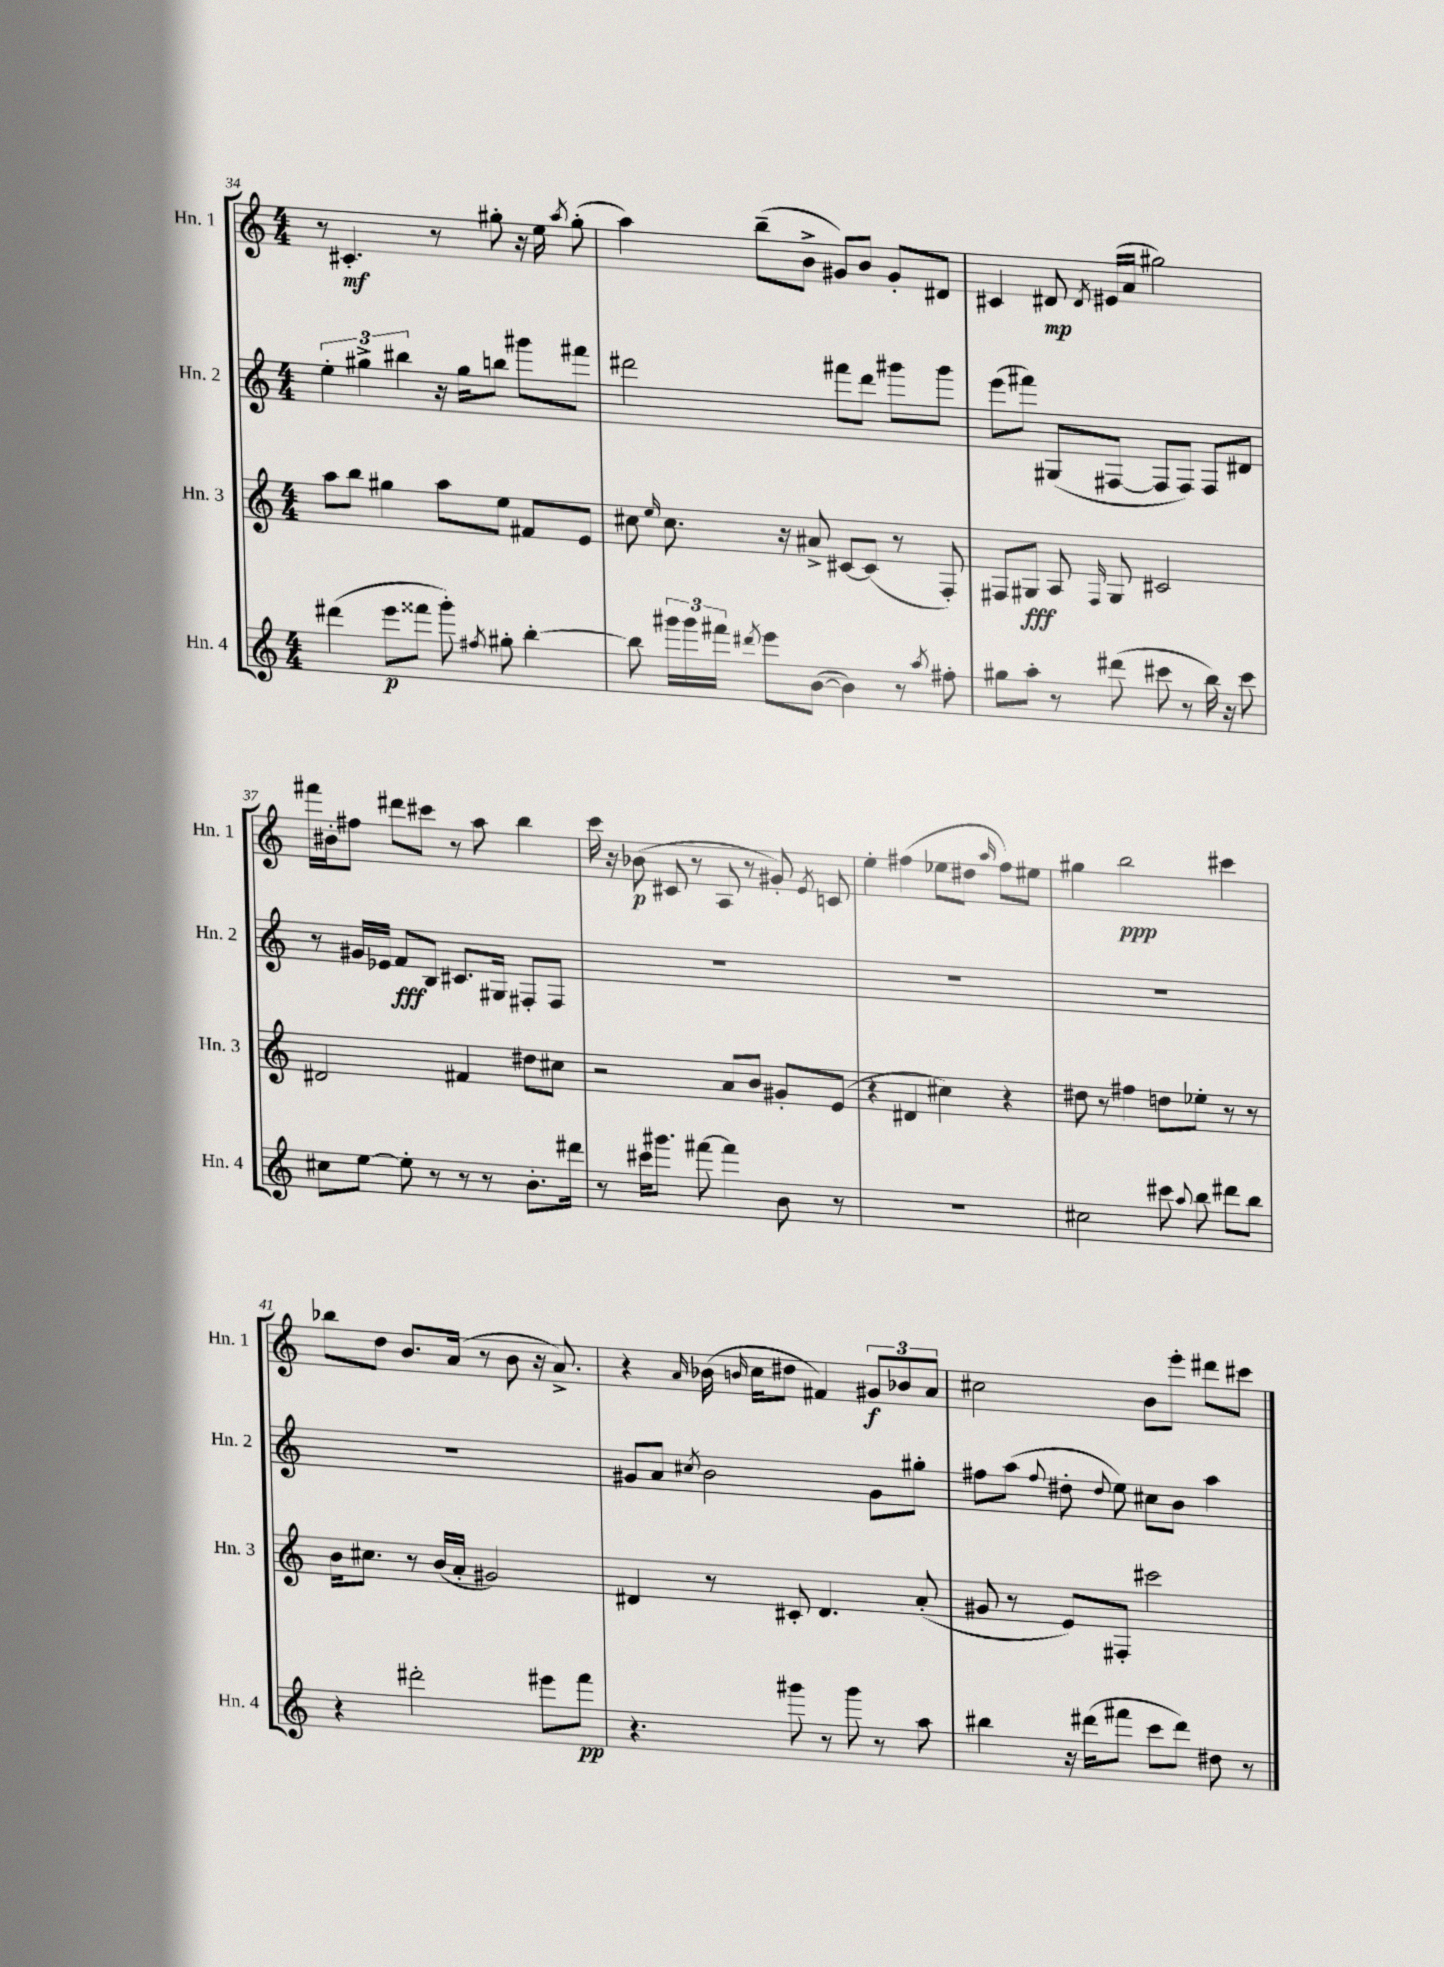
<<
\new StaffGroup <<
\new Staff = "s0" \with { instrumentName = "Hn. 1" shortInstrumentName = "Hn. 1" } {
    \clef treble \key c \major \numericTimeSignature \time 4/4
    \autoBeamOff r8 cis'4.-.\mf r8 gis''8-. r16 e''16 \acciaccatura { a''8 } gis''8-.( |
    a''4) b''8[--( b'8]-> gis'8[) b'8] gis'8[-. dis'8] |
    cis'4 dis'8\mp \acciaccatura { dis'8 } eis'16[( a'16] gis''2) |
    fis'''16[ bis'16-. fis''8] dis'''8[ cis'''8] r8 a''8 b''4 |
    c'''16 r16 bes'8\p( cis'8 r8 a8 r8 gis'8-.) \acciaccatura { e'8 } c'8 |
    e''4-. fis''4( ees''8[ dis''8] \grace { a''16 } fis''8[) eis''8] |
    gis''4 b''2\ppp cis'''4 |
    bes''8[ d''8] b'8.[ a'16]( r8 b'8 r16 a'8.->) |
    r4 \grace { a'16 } bes'16( \grace { b'16 } c''16[ dis''8] fis'4) \tuplet 3/2 { gis'8[\f bes'8 a'8] } |
    cis''2 b'8[ e'''8]-. dis'''8[ cis'''8] \bar "|." |
}
\new Staff = "s1" \with { instrumentName = "Hn. 2" shortInstrumentName = "Hn. 2" } {
    \clef treble \key c \major \numericTimeSignature \time 4/4
    \autoBeamOff \tuplet 3/2 { e''4-. gis''4-> bis''4 } r16 gis''16[ b''8] gis'''8[ fis'''8] |
    dis'''2 fis'''8[ dis'''8] gis'''8[ gis'''8] |
    e'''8[( fis'''8]) gis8[( fis8]~ fis8[ fis8]) fis8[ dis'8] |
    r8 gis'16[ ees'16] f'8[\fff b8] cis'8.[ gis16] fis8[-. fis8] |
    R1 |
    R1 |
    R1 |
    R1 |
    gis'8[ a'8] \acciaccatura { cis''8 } b'2 gis'8[ gis''8]-. |
    fis''8[ a''8]( \appoggiatura { fis''8 } dis''8-. \appoggiatura { dis''8 } e''8) cis''8[ b'8] a''4 \bar "|." |
}
\new Staff = "s2" \with { instrumentName = "Hn. 3" shortInstrumentName = "Hn. 3" } {
    \clef treble \key c \major \numericTimeSignature \time 4/4
    \autoBeamOff a''8[ b''8] gis''4 a''8[ e''8] fis'8[ e'8] |
    cis''8 \grace { e''16 } cis''8. r16 ais'8-> cis'8[~ cis'8]( r8 f8-.) |
    fis8[ gis8]\fff a8 \grace { fis16 } gis8 cis'2 |
    dis'2 fis'4 dis''8[ cis''8] |
    r2 a'8[ b'8] gis'8[-. e'8]( |
    r4 dis'4 cis''4) r4 |
    dis''8 r8 fis''4 d''8[ ees''8]-. r8 r8 |
    b'16[ cis''8.] r8 b'16[( a'16]-. gis'2) |
    dis'4 r8 cis'8-. dis'4. a'8-.( |
    gis'8 r8 e'8[) fis8]-. cis'''2 \bar "|." |
}
\new Staff = "s3" \with { instrumentName = "Hn. 4" shortInstrumentName = "Hn. 4" } {
    \clef treble \key c \major \numericTimeSignature \time 4/4
    \autoBeamOff dis'''4( e'''8[\p fisis'''8] g'''8-.) \acciaccatura { fis''8 } gis''8-. b''4~-. |
    b''8 \tuplet 3/2 { gis'''16[ gis'''16 fis'''16] } \acciaccatura { dis'''8 } e'''8[ b'8]~( b'4) r8 \acciaccatura { a''8 } fis''8-. |
    gis''8[ a''8]-. r8 dis'''8( cis'''8 r8 b''16) r16 cis'''8 |
    cis''8[ e''8]~ e''8-. r8 r8 r8 b'8.[-. dis'''16] |
    r8 cis'''16[ gis'''8.] fis'''8~ fis'''4 b'8 r8 |
    R1 |
    cis''2 cis'''8 \appoggiatura { a''8 } b''8 dis'''8[ b''8] |
    r4 dis'''2-. eis'''8[ f'''8]\pp |
    r4. gis'''8 r8 gis'''8 r8 a''8 |
    bis''4 r16 dis'''16[( fis'''8] c'''8[ dis'''8]) dis''8 r8 \bar "|." |
}
>>
>>
\layout { \context { \Score currentBarNumber = #34 } }
